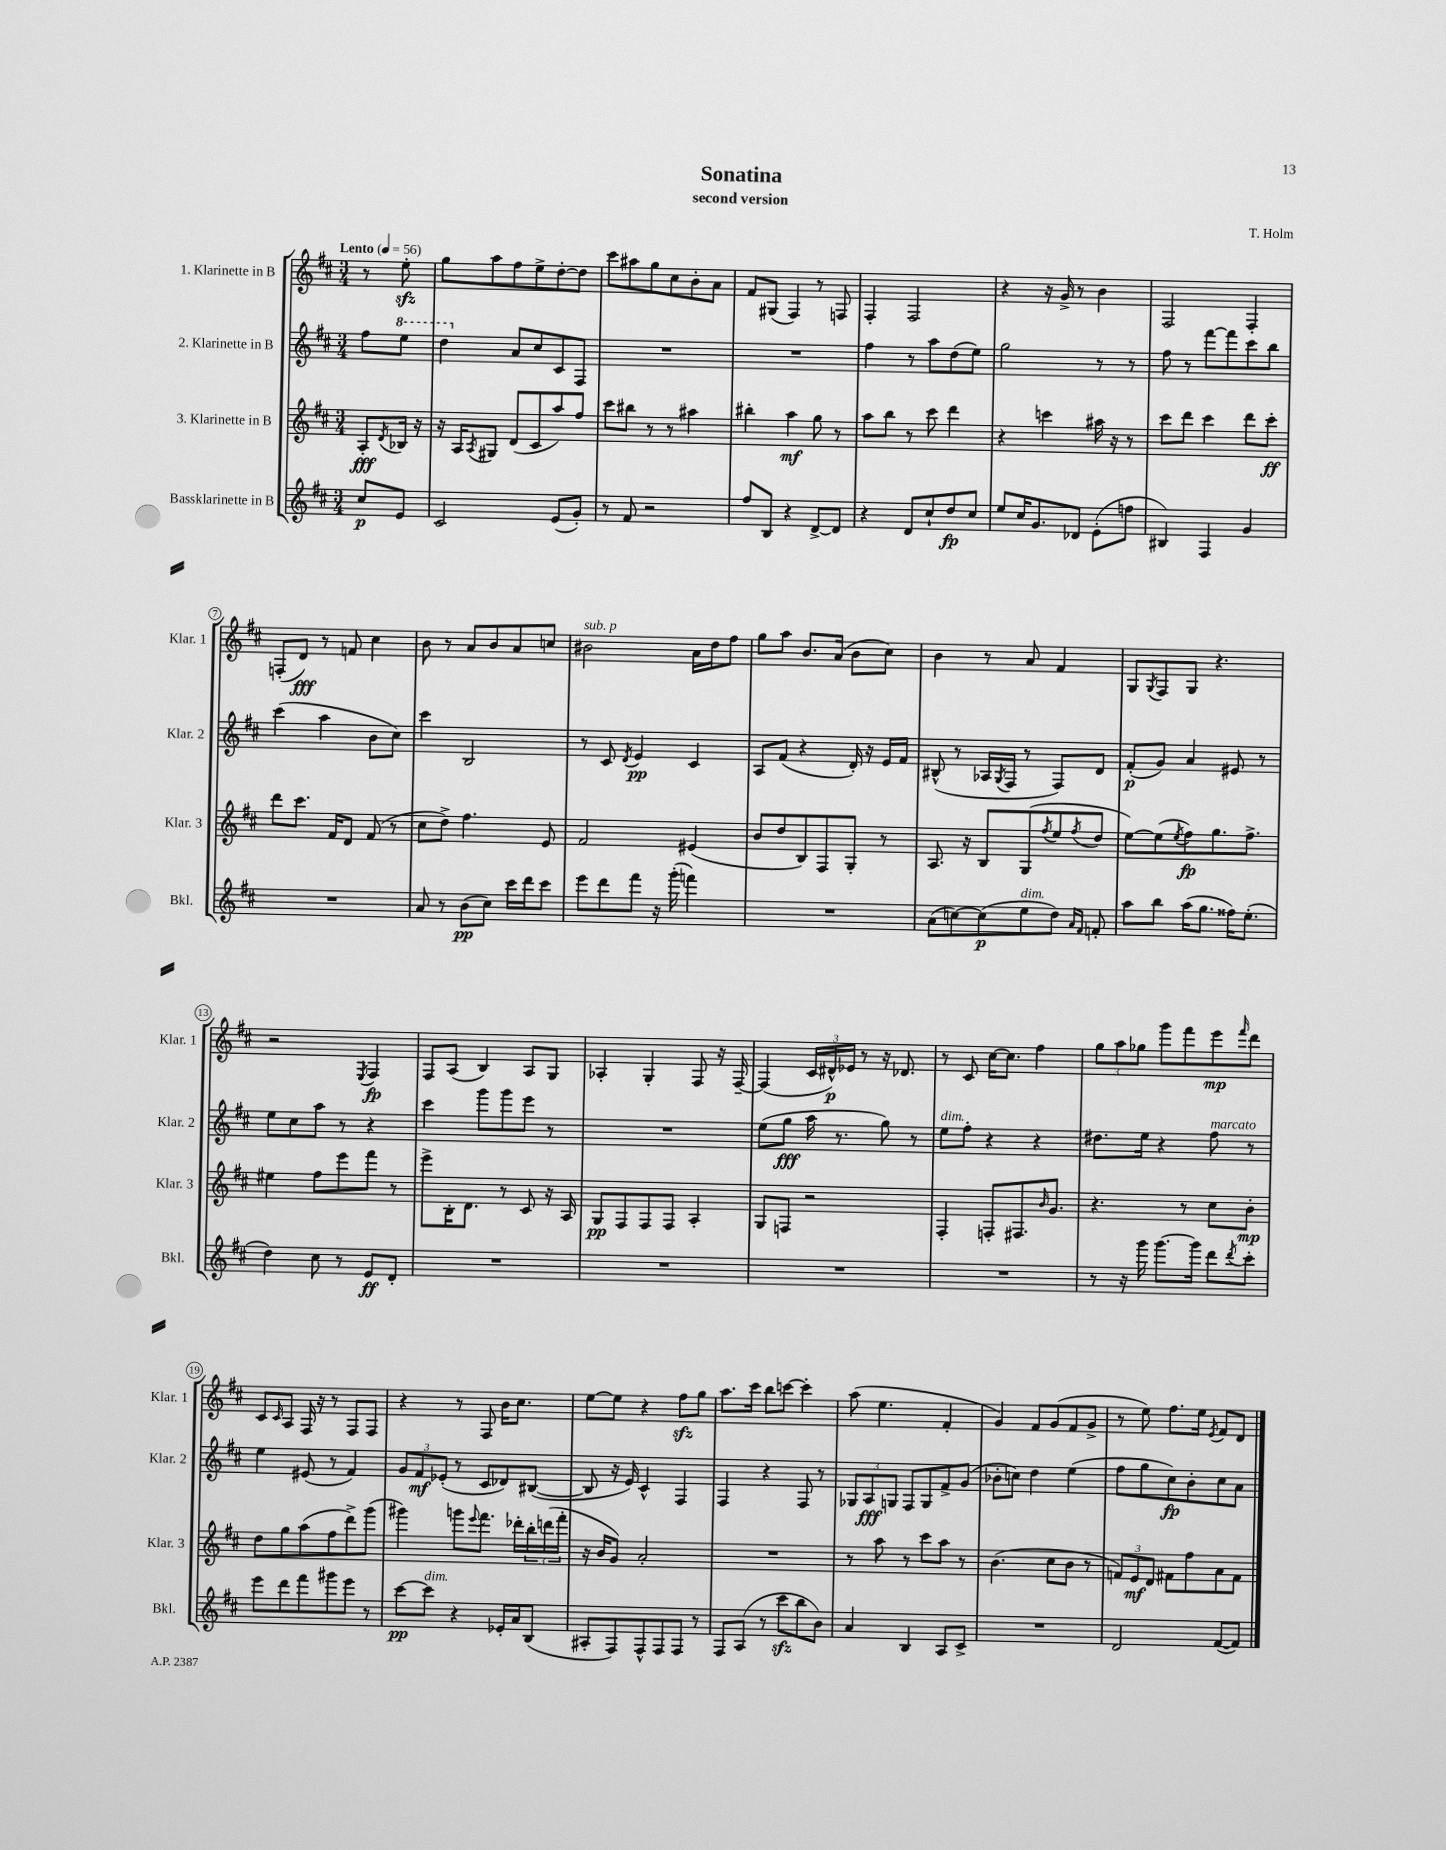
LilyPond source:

\header { title = "Sonatina" composer = "T. Holm" subtitle = "second version" }
<<
\new StaffGroup <<
\new Staff = "s0" \with { instrumentName = "1. Klarinette in B" shortInstrumentName = "Klar. 1" } {
    \clef treble \key d \major \numericTimeSignature \time 3/4 \partial 4 \tempo "Lento" 4 = 56
    r8 e''8-.\sfz |
    g''8 a''8 fis''8 e''8-> d''8~-. d''8 |
    cis'''8 ais''8 g''8 cis''8 b'8-. a'8 |
    fis'8 gis8( fis4) r8 f8 |
    fis4-. fis2 |
    r4 r16 g'16-> r8 b'4 |
    fis2 fis4-. |
    f8-.( d'8\fff) r8 f'8 cis''4 |
    b'8 r8 a'8 b'8 a'8 c''8 |
    bis'2^\markup { \italic "sub. p" } a'16 d''16 fis''8 |
    g''8 a''8 b'8. a'16( b'8 cis''8) |
    b'4 r8 a'8 fis'4 |
    g8 \acciaccatura { g8 } fis8 g8 r4. |
    r2 \acciaccatura { e8 } fis4\fp |
    fis8 a8( b4) a8 g8 |
    aes4-. g4-. fis8 r16 fis16~-- |
    fis4( \tuplet 3/2 { cis'16 dis'16-^\p) ees'16 } r8 r16 des'8. |
    r8 cis'8 cis''16~ cis''8. fis''4 |
    \tuplet 3/2 { g''8 a''8 ges''8 } g'''8 fis'''8 e'''8\mp \grace { fis'''16 } d'''8 |
    cis'8 \grace { cis'16 } a8 fis16 r16 r8 fis8 fis8 |
    r4 r8 fis8 b'16 cis''8. |
    e''8~ e''8 r4 fis''8\sfz g''8 |
    a''8. cis'''16 b''8 c'''8~ c'''4-. |
    a''8( e''4. fis'4-. |
    g'4) fis'8 g'8( fis'8 g'8-> |
    r8 e''8) fis''8. e''16 \acciaccatura { e'8 } fis'8 d'8 \bar "|." |
}
\new Staff = "s1" \with { instrumentName = "2. Klarinette in B" shortInstrumentName = "Klar. 2" } {
    \clef treble \key d \major \numericTimeSignature \time 3/4 \partial 4
    fis''8 \ottava #1 e'''8 |
    d'''4 \ottava #0 a'8 cis''8 cis'8 fis8 |
    R2. |
    R2. |
    fis''4 r8 a''8 d''8( e''8) |
    g''2 r8 r8 |
    fis''8 r8 fis'''8~ fis'''8 cis'''8 b''8 |
    cis'''4( a''4 b'8 cis''8) |
    cis'''4 b2 |
    r8 cis'8 \acciaccatura { d'8 } e'4\pp cis'4 |
    a8 fis'8( r4 d'16-.) r16 e'16 fis'16 |
    bis8-^( r8 aes16 \acciaccatura { g8 } fis16 r8 fis8) d'8 |
    fis'8-.\p( g'8) a'4 eis'8 r8 |
    e''8 cis''8 a''8 r8 r4 |
    cis'''4 g'''8 g'''8 e'''8 r8 |
    R2. |
    e''8( g''8\fff a''16 r8. g''8) r8 |
    e''8^\markup { \italic "dim." } fis''8-. r4 r4 |
    dis''8. e''16 r4 fis''8^\markup { \italic "marcato" } r8 |
    e''4 eis'8( r8 fis'4) |
    \tuplet 3/2 { g'8 fis'8\mf ees'8-.( } r8 cis'8 des'8) bis8~( |
    bis8 r16 e'16) cis'4-^ fis4 |
    fis4 r4 fis8 r8 |
    \tuplet 3/2 { ges8 a8\fff g8 } fis8 g8 fis'8-> g'8( |
    bes'8-. c''8) d''4 e''4( |
    fis''8 g''8 cis''8\fp) b'8-. cis''8 a'8 \bar "|." |
}
\new Staff = "s2" \with { instrumentName = "3. Klarinette in B" shortInstrumentName = "Klar. 3" } {
    \clef treble \key d \major \numericTimeSignature \time 3/4 \partial 4
    a8-.\fff \acciaccatura { d'8 } bes16 r16 |
    r16 a16 \acciaccatura { a8 } gis8 d'8( cis'8 a''8) fis''8 |
    cis'''8 bis''8 r8 r8 ais''4 |
    bis''4-. a''4\mf g''8 r8 |
    a''8 b''8 r8 cis'''8 d'''4 |
    r4 c'''4 ais''16 r16 r8 |
    cis'''8 d'''8 cis'''4 d'''8 cis'''8-.\ff |
    d'''8 cis'''8. fis'16 d'8 fis'8( r8 |
    cis''8 d''8->) fis''4. e'8 |
    fis'2 eis'4( |
    b'8 d''8 b8) fis8 g8-. r8 |
    a8. r16 b8 g8( \acciaccatura { fis''8 } e''8 \acciaccatura { fis''8 } d''8 |
    e''8~) e''8( \acciaccatura { e''8 } fis''8\fp) g''8. fis''8.-> |
    eis''4 fis''8 e'''8 fis'''8 r8 |
    e'''8-> b16-. d'8. r8 cis'8 r16 a16 |
    g8\pp fis8 fis8 fis8 a4-. |
    g8 f8 r2 |
    fis4-. f8-. fis8. \grace { b'16 } g'8. |
    r4. r8 cis''8 b'8-.\mp |
    d''8 g''8 a''8( fis''8 d'''8->) g'''8( |
    gis'''4) g'''8 \appoggiatura { e'''8 } fis'''8. des'''16-. \tuplet 3/2 { b''16-. d'''16( fis'''16-. } |
    r16 b'16 g'8) a'2-. |
    R2. |
    r8 a''8 r8 cis'''8 a''8 r8 |
    b'4.( cis''8 b'8 r8 |
    \tuplet 3/2 { f'8) e'8\mf d'8 } fis'8 fis''8 a'8 fis'8 \bar "|." |
}
\new Staff = "s3" \with { instrumentName = "Bassklarinette in B" shortInstrumentName = "Bkl." } {
    \clef treble \key d \major \numericTimeSignature \time 3/4 \partial 4
    cis''8\p e'8 |
    cis'2 e'8( g'8-.) |
    r8 fis'8 r2 |
    fis''8 b8 r4 d'8~-> d'8 |
    r4 d'8 cis''8-! d''8\fp cis''8 |
    e''8 cis''16 g'8. des'8 e'8-.( f''8 |
    bis4) fis4 g'4 |
    R2. |
    a'8 r8 b'8\pp( cis''8) cis'''16 d'''16 cis'''8 |
    e'''8 d'''8 fis'''8 r16 g'''16-.( f'''4) |
    R2. |
    a'8( c''8~) c''8\p( e''8^\markup { \italic "dim." } d''8) \grace { a'16 fis'16 } f'8-. |
    a''8 b''8 a''16( g''8. fisis''16) e''8.-.( |
    d''4) cis''8 r8 e'8\ff d'8-. |
    R2. |
    R2. |
    R2. |
    R2. |
    r8 r16 g'''16 g'''8.~ g'''16 d'''8 \acciaccatura { d'''8 } cis'''8-. |
    e'''8 d'''8 fis'''8 gis'''8 e'''8 r8 |
    cis'''8~\pp cis'''8^\markup { \italic "dim." } r4 ees'16-. a'16 b8( |
    ais8-. fis8) fis8-^ fis8 fis8 r8 |
    fis8 a8( r8 cis'''8\sfz b''8 b'8) |
    a'4 b4 a8 cis'8-> |
    R2. |
    d'2 fis'8~( fis'8) \bar "|." |
}
>>
>>
\layout { \context { \Score \override BarNumber.stencil = #(make-stencil-circler 0.1 0.3 ly:text-interface::print) } }
